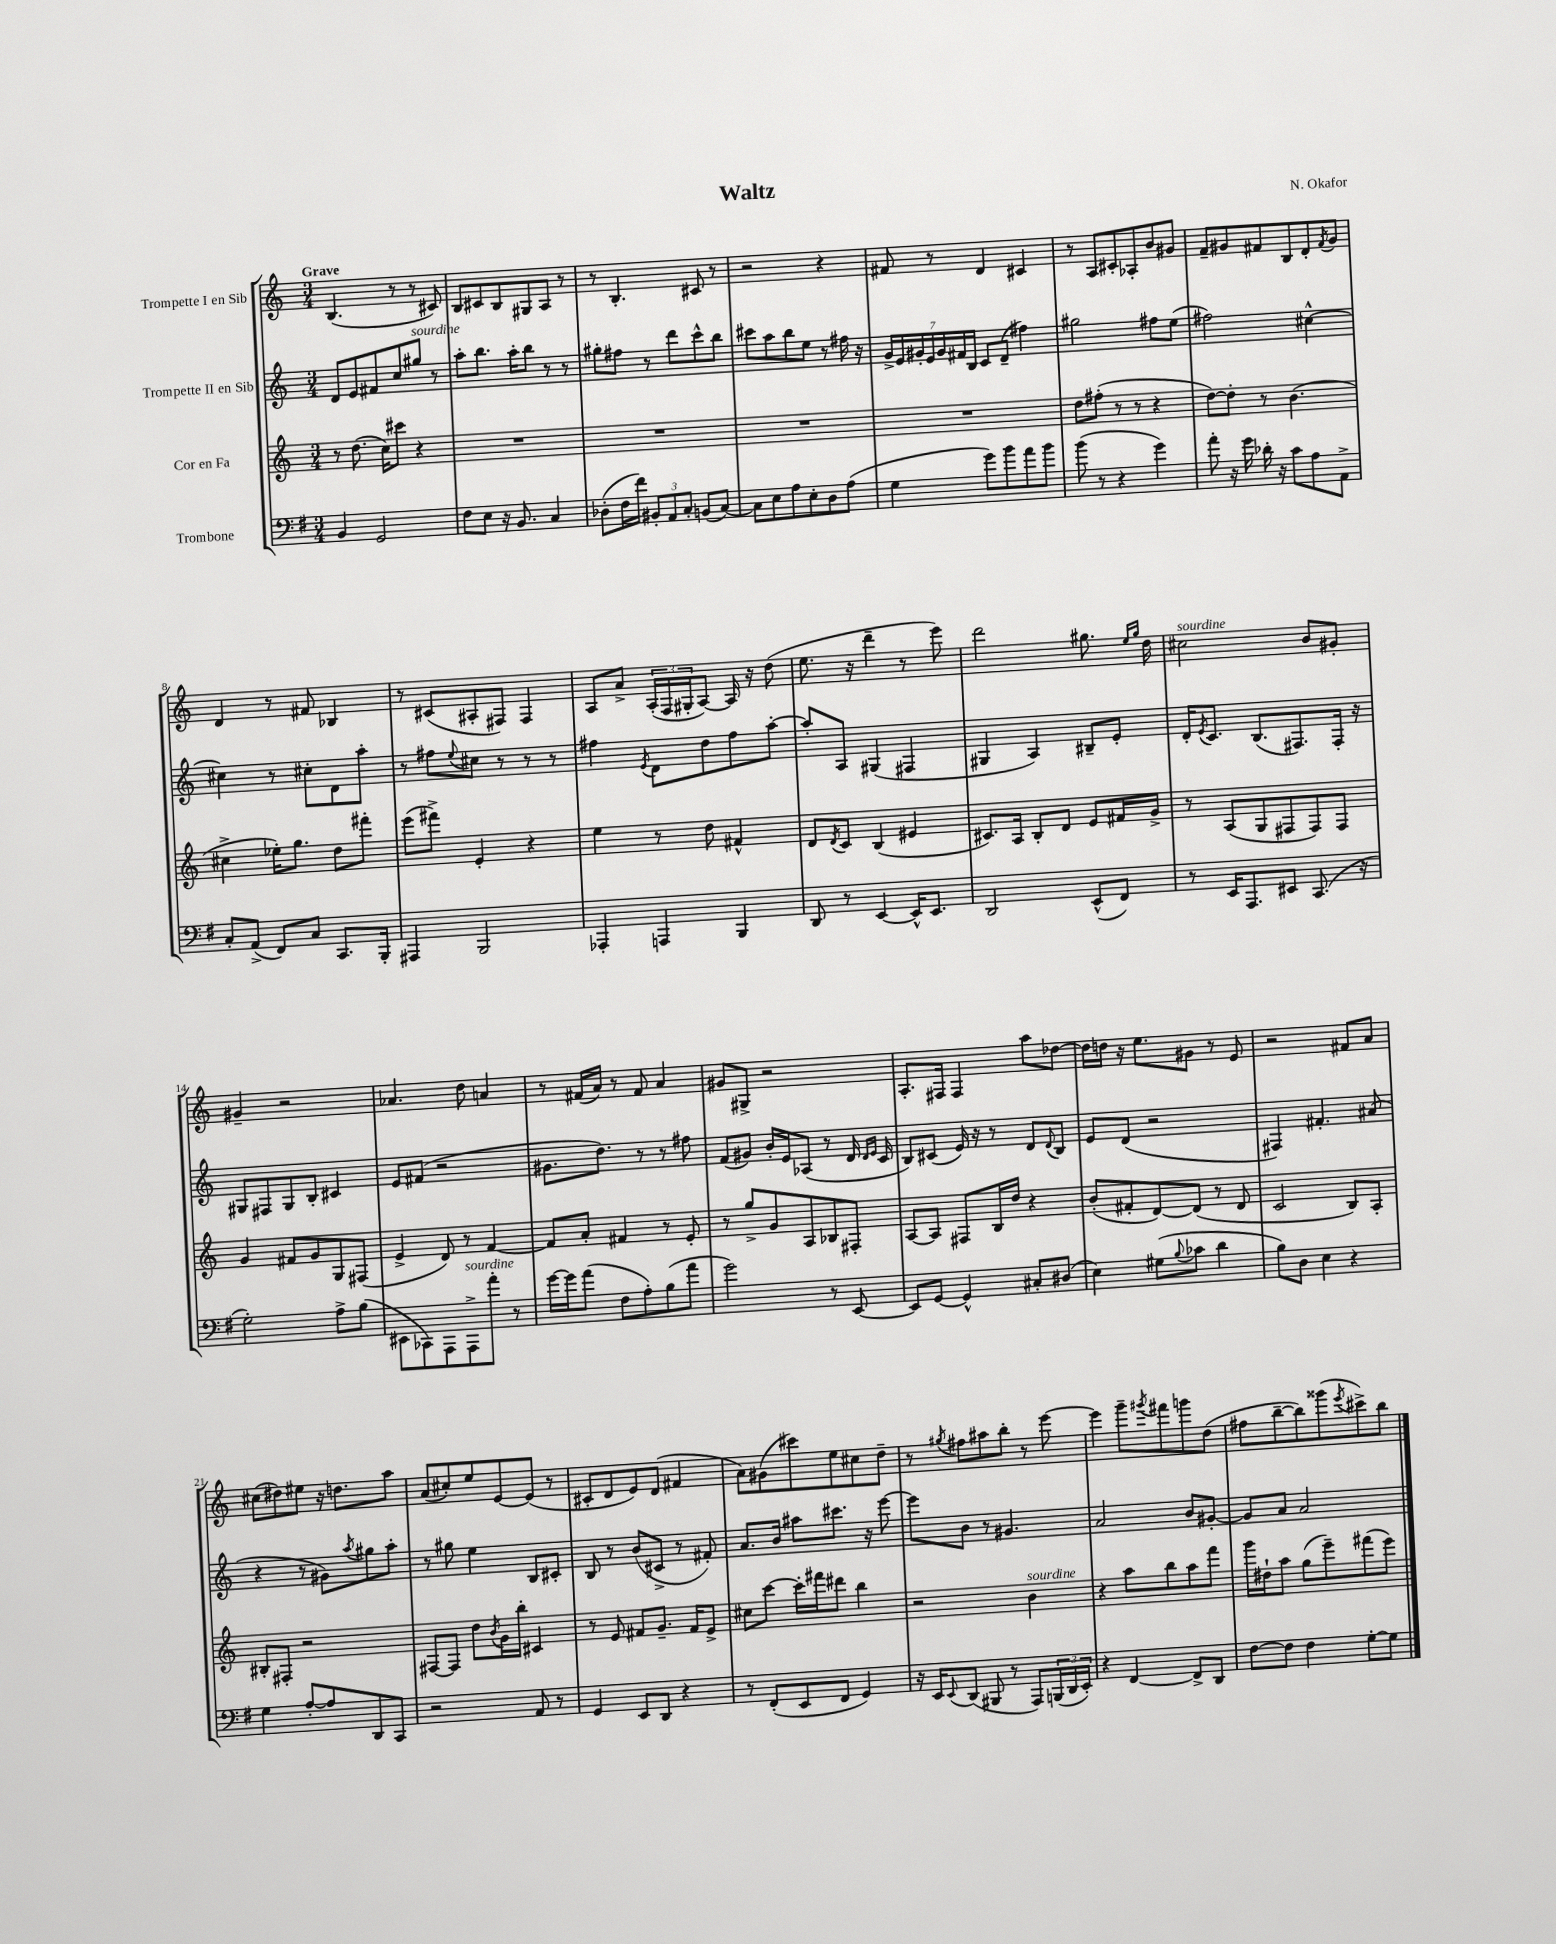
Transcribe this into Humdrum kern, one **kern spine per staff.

**kern	**kern	**kern	**kern
*staff4	*staff3	*staff2	*staff1
*clefF4	*clefG2	*clefG2	*clefG2
*k[f#]	*k[]	*k[]	*k[]
*M3/4	*M3/4	*M3/4	*M3/4
4BB	8r	8d	(4.B
.	(8.dd	8e	.
2GG	.	8f#	.
.	16cc)	.	.
.	8ccc#	8cc	8r
.	4r	8gg#	8r
.	.	8r	8c#)
=	=	=	=
8F#	2.r	8aa'	8B
8E	.	8.bb	8c#
16r	.	.	8B
8.BB	.	16aa'	.
.	.	8bb	8G#
4C	.	8r	8A
.	.	8r	8r
=	=	=	=
(8D-'	2.r	8gg#'	8r
16F#	.	8ff#	4.B'
16f#)	.	.	.
12BB#'	.	8r	.
12AA	.	.	.
.	.	8ddd	.
12C'	.	.	.
(8BB	.	8ccc^^	8c#
[8C)	.	8bb	8r
=	=	=	=
8C]	2.r	8ccc#	2r
8E	.	8aa	.
8A	.	8bb	.
8E'	.	8ee	.
8D	.	8r	4r
(8A	.	16ff#	.
.	.	16r	.
=	=	=	=
4G	2.r	28g^	8f#
.	.	28e	.
.	.	28g#'	.
.	.	28e	.
.	.	.	8r
.	.	28g#	.
.	.	28f#	.
.	.	28B	.
8g)	.	8c	4d
8b	.	(8d~	.
8a	.	4ff#)	4c#
8b	.	.	.
=	=	=	=
(8b	8dd	2gg#	8r
8r	(8ff#'	.	8A
4r	8r	.	8c#'
.	8r	.	8A-'
4g)	4r	8ff#	8b
.	.	(8ee	8g#
=	=	=	=
8a'	[8dd)	2ff#)	8f~
16r	8dd']	.	8g#
16g	.	.	.
16d-'	8r	.	8f#
16r	.	.	.
8c	(4.b	.	8B
8A	.	[4cc#^^	8d'
.	.	.	8qf#
8AA^	.	.	8g#
=	=	=	=
8C'	4cc#^	4cc#]	4d
(8AA^	.	.	.
8FF#)	16ee-')	8r	8r
.	8.gg	.	.
8C	.	8cc#'	8f#
8.CC	8dd	8d	4B-
.	8fff#'	8aa'	.
16BBB'	.	.	.
=	=	=	=
4AAA#	(8eee	8r	8r
.	8fff#^)	8ff#	(8c#
.	.	8qqee	.
2BBB	4e'	8cc#	8A#'
.	.	8r	8F#)
.	4r	8r	4F#
.	.	8r	.
=	=	=	=
4AAA-'	4ee	4ff#	8A
.	.	.	8a^
.	.	8qe	.
4AAA	8r	8d	(24A'
.	.	.	24F
.	.	.	24G#'
.	8dd	8dd	[8A)
4BBB	4f#^^	8ff#	16A]
.	.	.	16r
.	.	[8aa'	(8dd
=	=	=	=
8DD	8d	8aa']	8.ee
.	8qd	.	.
8r	8c	8A	.
.	.	.	16r
[4EE	(4B	(4G#	4ddd~
16EE^^]	4e#	4F#	8r
8.EE	.	.	.
.	.	.	8eee)
=	=	=	=
2DD	8.c#)	4G#	2ddd
.	16A	.	.
.	8B'	4A)	.
.	8d	.	.
(8EE^^	8e	8B#~	8.gg#
8FF#)	16f#	8e'	.
.	.	.	16qqee
.	.	.	16qqgg#
.	16g^	.	16dd
=	=	=	=
8r	8r	16d'	2cc#
.	.	8qe	.
.	.	8.c	.
16EE	(8A	.	.
8.AAA	.	.	.
.	8G	(8.B	.
8EE#	8F#	.	.
.	.	8.F#)	.
(8.CC	8F#)	.	8b
.	8F#	16F#'	8g#'
16r	.	16r	.
=	=	=	=
2G')	4g	8G#	4g#~
.	.	8F#	.
.	8f#	8G#	2r
.	8g	8B'	.
8A^	8G	4c#	.
(8B	(8F#	.	.
=	=	=	=
8EE#	4e^	8e	4.a-
8CC-)	.	(8f#	.
8AAA	8d)	2r	.
8AAA^	8r	.	8dd
8a'	[4f	.	4a
8r	.	.	.
=	=	=	=
[16g	8f]	8.g#	8r
16g]	.	.	.
(8a	8a'	.	(16f#
.	.	8.dd)	16a)
8F#	4f#	.	8r
8A')	.	8r	8f#
(8B	8r	8r	4a
8a	8e'	8ff#	.
=	=	=	=
2g)	8r	(8f	8g#
.	8gg^	8g#)	8G#^
.	8g	16b'	2r
.	.	16e	.
.	8A	(8A-	.
8r	8B-	8r	.
[8EE	8F#'	16d	.
.	.	16qqd	.
.	.	16qqe	.
.	.	16c	.
=	=	=	=
8EE]	[8A	8B)	8.A'
[8GG	8A]	(8c#	.
.	.	.	16F#
4GG^^]	8F#	16e)	4F#
.	.	16r	.
.	16B	8r	.
.	16dd	.	.
8C#'	4r	8d	8aa
.	.	8qqd	.
(8D#	.	8B	[8dd-
=	=	=	=
4E)	(8b'	8e	16dd-]
.	.	.	16dd
.	8f#'	(8d	16r
.	.	.	8.ee
(8G#	[8d)	2r	.
8qqB	.	.	.
8c-	(8d]	.	8g#
4d	8r	.	8r
.	8d	.	8e
=	=	=	=
8B)	2c	4F#)	2r
8D	.	.	.
4E	.	4.f#'	.
4r	8B)	.	8f#
.	8A'	(8a#	8a
=	=	=	=
4G	8B#'	4r	(8cc#
.	8F#'	.	8dd#)
[8A'	2r	8r	8ee#
8A]	.	8g#)	16r
.	.	.	8.dd
.	.	8qaa	.
8DD	.	8gg#	.
8CC	.	8aa'	8aa
=	=	=	=
2r	[8F#	8r	(8a
.	8F#]	8gg#	8cc#')
.	8dd	4ee	8ee
.	8qb	.	.
.	16g	.	[8e
.	16bb'	.	.
8AA	4c#	8B	(8e]
8r	.	8c#'	8r
=	=	=	=
4GG	8r	8B	8c#'
.	8e	8r	8d
8EE	8f#	(8b	8e)
8DD	8.g~	8c#^	(8d
4r	.	8r	4f#
.	16f#	.	.
.	8e^	8f#')	.
=	=	=	=
8r	8cc#	8.a	8a)
(8FF#'	[8ccc	.	(8g#
.	.	16b	.
8EE	16ccc']	8aa#	8ccc#)
.	16fff#	.	.
8FF#	8ddd#	8.ccc#	8ee
4GG)	4bb	.	8cc#
.	.	16r	.
.	.	[8eee	8dd~
=	=	=	=
16r	2r	8eee]	8r
16EE	.	.	.
8qqEE	.	.	8qgg#
(8DD	.	8b	8ff#
8BBB#	.	8r	8aa#
8r	.	4.g#	8bb'
8AAA)	4b	.	8r
(24BBB	.	.	[8eee
24DD	.	.	.
24EE')	.	.	.
=	=	=	=
4r	4r	2a	4eee]
[4FF#	8aa	.	8ggg~
.	.	.	8qggg#
.	8bb	.	8fff#
8FF#^]	8aa	8b	8ggg
8DD	8fff	[8g#'	(8dd
=	=	=	=
[8F#	16ggg	8g#]	8ff#
.	16dd#`	.	.
8F#]	8aa	8a	[8bb~
4F#	(8gg	2a	8bb])
.	8eee~)	.	(8ggg##
.	.	.	8qeee
[8G'	(8fff#	.	8ccc#^)
8G]	8eee)	.	8bb
==	==	==	==
*-	*-	*-	*-
